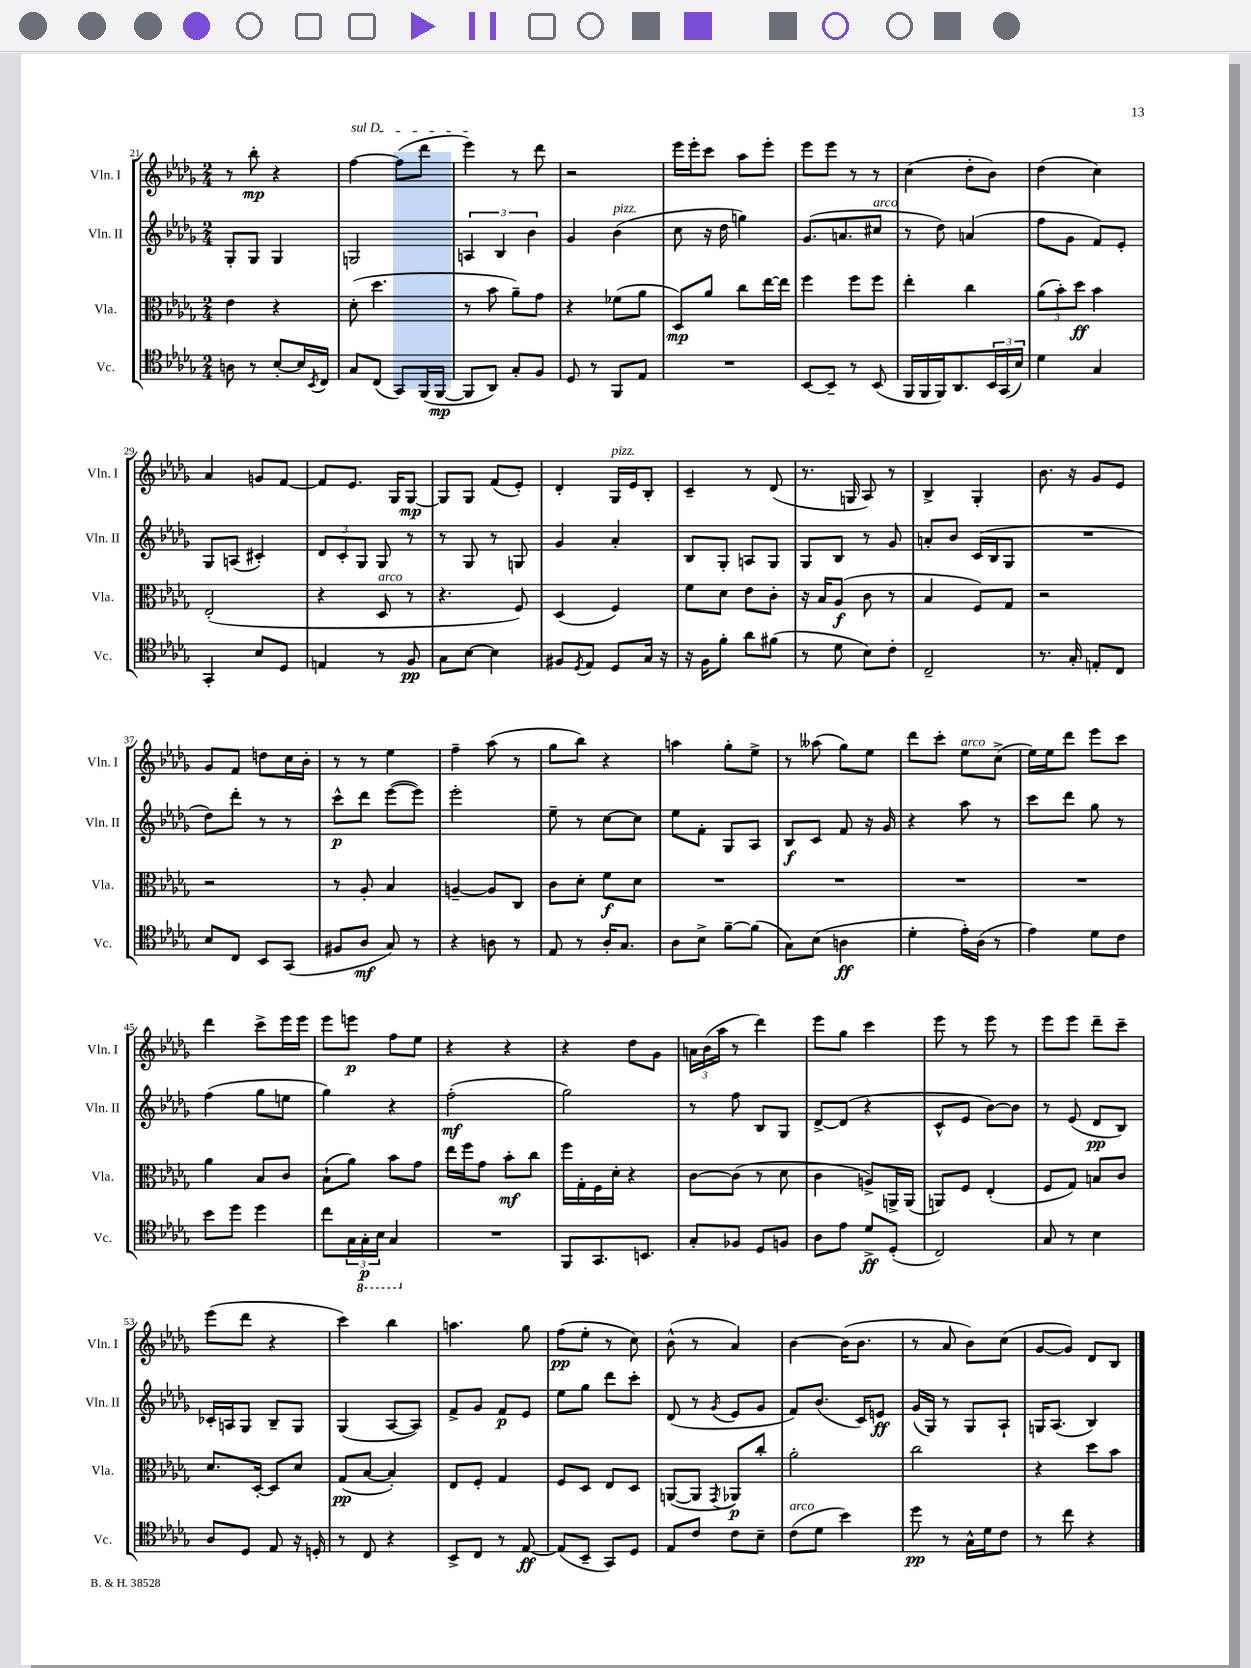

**kern	**kern	**kern	**kern
*staff4	*staff3	*staff2	*staff1
*clefC4	*clefC3	*clefG2	*clefG2
*k[b-e-a-d-g-]	*k[b-e-a-d-g-]	*k[b-e-a-d-g-]	*k[b-e-a-d-g-]
*M2/4	*M2/4	*M2/4	*M2/4
8A	4e-	8G-'	8r
8r	.	8G-	8bb-'
[8B-'	4r	4G-	4r
16B-]	.	.	.
8qBB-	.	.	.
16C	.	.	.
=	=	=	=
8G-	(8d-'	2G	[4ff
(8C	4.dd-	.	.
8GG-)	.	.	(8ff]
(16FF	.	.	8ddd-
[16FF	.	.	.
=	=	=	=
8FF]	8r	6A	4eee-)
8AA-)	8b-	.	.
.	.	6B-	.
8G-'	8a-~)	.	8r
.	.	6b-	.
8F	8g-	.	8ddd-
=	=	=	=
8D-	4r	4g-	2r
8r	.	.	.
8FF	(8f-	(4b-	.
8E-	8a-	.	.
=	=	=	=
2r	8D-)	8cc	16eee-
.	.	.	16eee-'
.	8a-	16r	8ccc
.	.	16dd-	.
.	8cc	4gg)	8aa-
.	[16ee-	.	8eee-'
.	16ee-]	.	.
=	=	=	=
[8BB-	4ff	(8.g-	8eee-
8BB-~]	.	.	8eee-
.	.	8.a	.
8r	8ff	.	8r
(8BB-	8ff	8cc#	8r
=	=	=	=
16FF	4ee-'	8r	(4cc
16FF	.	.	.
16FF)	.	8dd-)	.
8.AA-	.	.	.
.	4cc	(4a	8dd-'
24BB-	.	.	8b-)
(24GG-	.	.	.
24B-)	.	.	.
=	=	=	=
4d-	(12a-	8ff	(4dd-
.	12b-')	.	.
.	.	8g-	.
.	12dd-	.	.
4G-	4b-	8f)	4cc)
.	.	8e-'	.
=	=	=	=
4GG-'	(2E-'	8G-	4a-
.	.	(8A	.
8B-	.	4c#')	8g
8D-	.	.	[8f
=	=	=	=
4E	4r	12d-	8f]
.	.	12c'	.
.	.	.	8.e-
.	.	12G-	.
8r	8D-	8G-	.
.	.	.	16G-
8F	8r	8r	[8G-
=	=	=	=
8G-	4.r	8r	8G-]
[8B-	.	8G-	8G-
4B-]	.	8r	(8f
.	8F)	8G	8e-')
=	=	=	=
8F#	(4D-	4g-	4d-'
8qD-	.	.	.
8E-	.	.	.
8D-	4F)	4a-'	16G-
.	.	.	16e-
16G-	.	.	8B-'
16r	.	.	.
=	=	=	=
16r	8f	8B-	4c~
16F	.	.	.
8f'	8d-	8G-'	.
8a-	8e-	8A	8r
(8f#	8c'	8G-	(8d-
=	=	=	=
8r	16r	8G-	8.r
.	16B-	.	.
8d-	(8A-	8B-	.
.	.	.	16G
8B-)	8c	8r	8A-)
8c'	8r	8g-	8r
=	=	=	=
2C~	4B-	8a'	4B-^
.	.	8b-	.
.	8F)	(16c	4G-'
.	.	16B-	.
.	8G-	8G-	.
=	=	=	=
8.r	2r	2r	8.b-
16G-'	.	.	16r
8E'	.	.	8g-
8C	.	.	8e-
=	=	=	=
8B-	2r	8dd-)	8g-
8C	.	8ddd-'	8f
8BB-	.	8r	8dd
(8GG-	.	8r	16cc
.	.	.	16b-'
=	=	=	=
8F#	8r	8ccc^^	8r
8A-	8A-'	8ddd-	8r
8G-)	4B-	([8eee-	4ee-
8r	.	8eee-])	.
=	=	=	=
4r	[4A~	2eee-'	4ff~
8A	8A]	.	(8aa-
8r	8C	.	8r
=	=	=	=
8E-	8c	8ee-~	8gg-
8r	8d-'	8r	8bb-)
16A-'	8f	[8cc	4r
8.G-	.	.	.
.	8d-	8cc]	.
=	=	=	=
8A-	2r	8ee-	4aa
8B-^	.	8f'	.
[8f~	.	8G-	8gg-'
(8f]	.	8A-	8ee-^
=	=	=	=
8G-)	2r	8B-	8r
(8B-	.	8c	(8aa--
4A	.	8f	8gg-)
.	.	16r	8ee-
.	.	16g-	.
=	=	=	=
4d-'	2r	4r	8ddd-
.	.	.	8ccc'
16e-')	.	8aa-	8ee-
(16A-	.	.	.
8r	.	8r	(8cc^
=	=	=	=
4e-)	2r	8ccc	16ee-)
.	.	.	16ee-
.	.	8ddd-	8ddd-
8d-	.	8gg-	8eee-
8c	.	8r	8ccc
=	=	=	=
8b-	4a-	(4ff	4ddd-
8dd-	.	.	.
4dd-	8B-	8gg-	8ccc^
.	8c	8ee	16eee-
.	.	.	16eee-
=	=	=	=
8cc	(8B-`	4gg-)	8eee-
24G-	8a-)	.	8eee
24GG-'	.	.	.
24BB-	.	.	.
4GG-	8b-	4r	8ff
.	8g-	.	8ee-
=	=	=	=
2r	16ee-	(2ff'	4r
.	16ff	.	.
.	8g-	.	.
.	8b-'	.	4r
.	8cc	.	.
=	=	=	=
8FF	16ff	2gg-)	4r
.	16G-'	.	.
8.GG-	16F	.	.
.	16d-'	.	.
.	4r	.	8dd-
8.BB	.	.	.
.	.	.	8g-
=	=	=	=
8G-'	[8c	8r	24a
.	.	.	(24b-
.	.	.	24aa-
8F-	(8c]	8ff	8r
8D-	8r	8B-	4ddd-)
8F	8d-	8G-	.
=	=	=	=
8A-	4c	[8d-^	8eee-
8e-	.	(8d-]	8gg-
8d-^	8A^)	4r	4ccc
(8D-'	16AA^	.	.
.	(16AA	.	.
=	=	=	=
2C)	8AA)	8c^^	8eee-
.	8F	8e-	8r
.	(4E-'	[8b-)	8eee-
.	.	8b-]	8r
=	=	=	=
8G-	8F	8r	8eee-
8r	8G-)	(8e-	8eee-
4B-	8B	8d-	8ddd-~
.	8c	8B-)	8ccc~
=	=	=	=
8A-	8.d-	16c-'	(8eee-
.	.	16A	.
8D-	.	8G-	8ddd-
.	[16D-'	.	.
8E-	8D-]	8B-~	4r
16r	8d-	8G-	.
16D'	.	.	.
=	=	=	=
8r	(8G-	(4G-	4ccc)
8C	[8B-	.	.
4r	4B-'])	[8A-	4bb-
.	.	8A-])	.
=	=	=	=
8BB-^	8E-	8f^	4.aa
8C	8F'	8g-	.
8r	4G-	8f	.
[8E-	.	8e-	8gg-
=	=	=	=
(8E-]	8F	8ee-	(8ff
8BB-~	8D-	8gg-	8ee-'
8GG-)	8E-	8ddd-	8r
8D-	8D-	8ccc'	8cc)
=	=	=	=
8E-	([8AA	(8d-	(8b-^^
8c	8AA]	8r	8r
.	8qGG-	8qg-	.
8c	8AA-)	8e-	4a-)
8B-~	8cc'	8g-	.
=	=	=	=
(8c	2a-'	8f)	[4b-
8d-	.	(8.b-	.
4b-)	.	.	(16b-]
.	.	16c)	8.b-
.	.	8e	.
=	=	=	=
8dd-	2cc	(16g-	8r
.	.	16G-)	.
8r	.	8r	8a-
16G-^^	.	8G-	8b-)
16d-	.	.	.
8c	.	8A-`	(8cc
=	=	=	=
8r	4r	16G	[8g-
.	.	(8.A-	.
8cc	.	.	8g-])
4r	8dd-	4B-)	8d-
.	8b-	.	8B-
==	==	==	==
*-	*-	*-	*-
